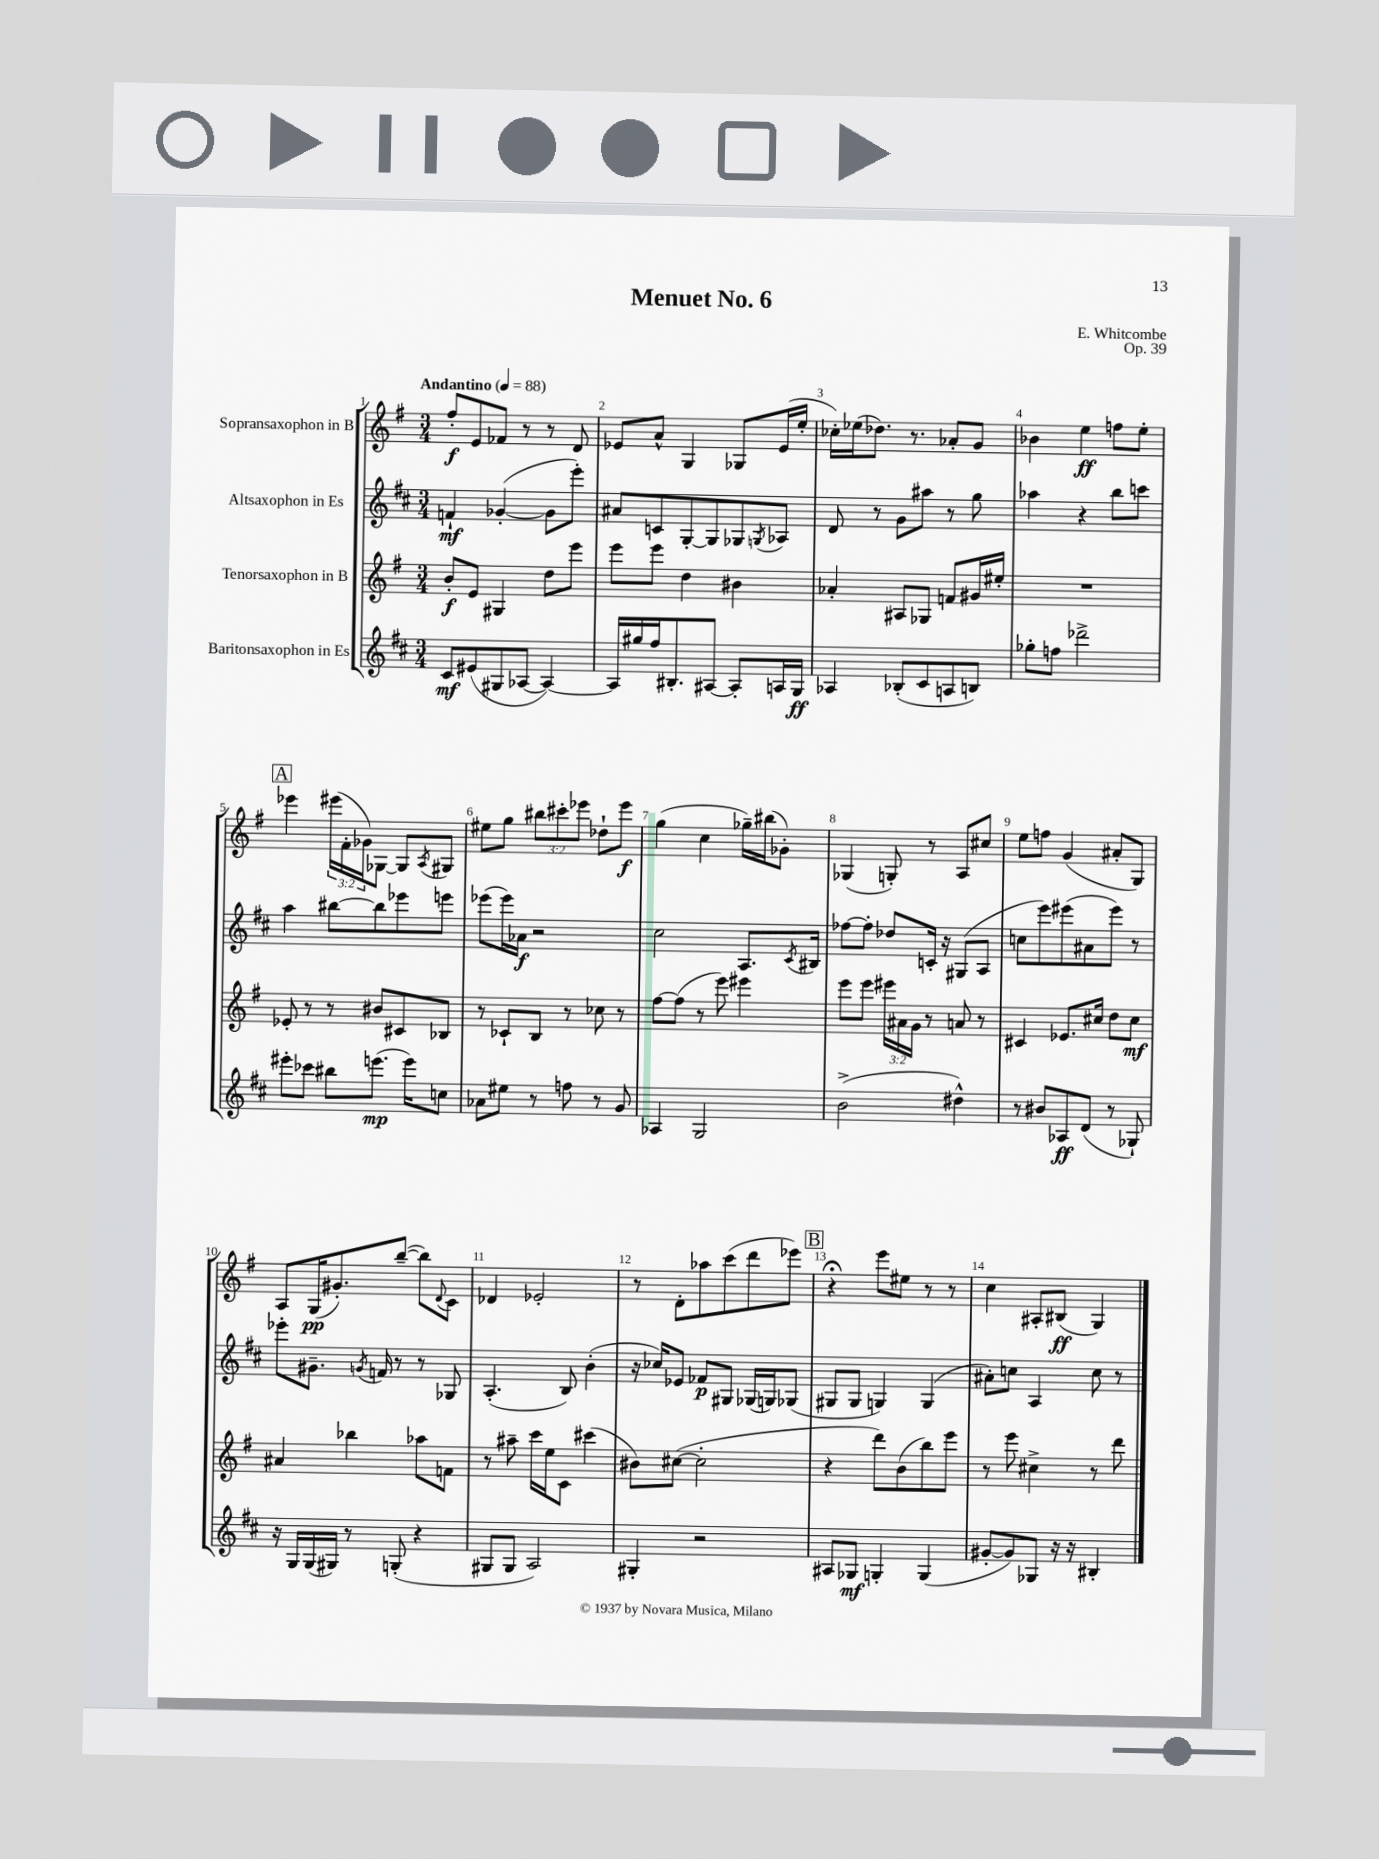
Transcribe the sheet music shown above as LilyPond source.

\header { title = "Menuet No. 6" composer = "E. Whitcombe" opus = "Op. 39" }
<<
\new StaffGroup <<
\new Staff = "s0" \with { instrumentName = "Sopransaxophon in B" } {
    \clef treble \key g \major \numericTimeSignature \time 3/4 \override Staff.TupletNumber.text = #tuplet-number::calc-fraction-text \tempo "Andantino" 4 = 88
    fis''8-.\f e'8 fes'8 r8 r8 d'8 |
    ees'8 a'8-^ g4 ges8 ees'16( e''16-. |
    ces''16-.) ees''16( des''8.) r8. aes'8-. g'8 |
    bes'4 e''4\ff f''8 e''8-. |
    \mark \markup { \box "A" } ees'''4 \tuplet 3/2 { eis'''16( fis'16-. ges'16) } ges8~ ges8 \acciaccatura { a8 } gis8 |
    eis''8 g''8 \tuplet 3/2 { bis''8 cis'''8-. ees'''8 } des''8-! ees'''8\f |
    g''4( c''4 ges''16--) bis''16( ges'8-.) |
    ges4( g8-.) r8 a8 cis''8 |
    e''8 f''8 g'4( ais'8-. g8) |
    a8 g16\pp( gis'8.-.) b''8~--( b''8) \appoggiatura { d'8 } c'8 |
    des'4 ees'2-. |
    r8 d'8-. aes''8 c'''8( d'''8 ees'''8) |
    \mark \markup { \box "B" } r4\fermata e'''8 eis''8 r8 r8 |
    c''4 ais8-. bis8\ff( g4) \bar "|." |
}
\new Staff = "s1" \with { instrumentName = "Altsaxophon in Es" } {
    \clef treble \key d \major \numericTimeSignature \time 3/4
    f'4-!\mf ges'4~-.( ges'8 e'''8-.) |
    ais'8 c'8 g8~-. g8 ges8 \acciaccatura { g8 } aes8 |
    d'8 r8 g'8 ais''8 r8 g''8 |
    aes''4 r4 b''8 c'''8 |
    \mark \markup { \box "A" } a''4 bis''8~ bis''8 ees'''8 e'''8 |
    ees'''8( ees'''16) aes'16\f r2 |
    cis''2 a8. \acciaccatura { cis'8 } bis16 |
    fes''8~ fes''8-. des''8 c'16-. r16 gis8( a8 |
    c''8 e'''8) eis'''8( ais'8 eis'''8) r8 |
    ees'''8-. gis'8.-- \acciaccatura { g'8 } f'16 r8 r8 ges8 |
    a4.-.( b8) b'4-.( |
    r16 ces''16) ees'8 fes'8\p gis8 ges16( g16) ges8( |
    \mark \markup { \box "B" } gis8 gis8 g4) g4( |
    ais'8-.) c''8 a4 c''8 r8 \bar "|." |
}
\new Staff = "s2" \with { instrumentName = "Tenorsaxophon in B" } {
    \clef treble \key g \major \numericTimeSignature \time 3/4 \override Staff.TupletNumber.text = #tuplet-number::calc-fraction-text
    b'8-.\f e'8 gis4 d''8 e'''8 |
    e'''8 e'''8 d''4 bis'4 |
    aes'4-. ais8 ges8 f'8 gis'16 eis''16-. |
    R2. |
    \mark \markup { \box "A" } ees'8-. r8 r8 bis'8 cis'8 bes8 |
    r8 ces'8-! b8 r8 ces''8 r8 |
    fis''8~ fis''8( r8 e'''8) eis'''4 |
    e'''8 e'''8 \tuplet 3/2 { eis'''16 ais'16 g'16 } r8 a'8 r8 |
    cis'4 ees'8. cis''16 d''8 cis''8\mf |
    ais'4 bes''4 aes''8 f'8 |
    r8 ais''8-- c'''16 e''16 c'8 cis'''4( |
    bis'8) cis''8~( cis''2-. |
    \mark \markup { \box "B" } r4 d'''8) b'8( b''8) e'''8 |
    r8 e'''8 cis''4-> r8 d'''8 \bar "|." |
}
\new Staff = "s3" \with { instrumentName = "Baritonsaxophon in Es" } {
    \clef treble \key d \major \numericTimeSignature \time 3/4
    cis'8\mf eis'8( gis8 aes8~ aes4~) |
    aes16 gis''16 fis''16 bis8.-. ais8~ ais8-. a16 g16\ff |
    aes4 bes8-.( cis'8 a8 b8) |
    ges''8-. f''8 des'''2-> |
    \mark \markup { \box "A" } eis'''8-. ces'''8 bis''8 e'''8.\mp( e'''16) c''8 |
    aes'8 eis''8 r8 f''8 r8 g'8 |
    aes4 g2 |
    b'2->( dis''4-^) |
    r8 bis'8 aes8\ff d'8( r8 ges8-!) |
    r16 g16 g16( gis16) r8 g8-.( r4 |
    gis8 gis8 a2) |
    gis4-. r2 |
    \mark \markup { \box "B" } ais8 ges8\mf g4-. g4( |
    gis'8~-. gis'8) ges8 r16 r16 bis4-. \bar "|." |
}
>>
>>
\layout { \context { \Score \override BarNumber.break-visibility = ##(#f #t #t) barNumberVisibility = #all-bar-numbers-visible } }
